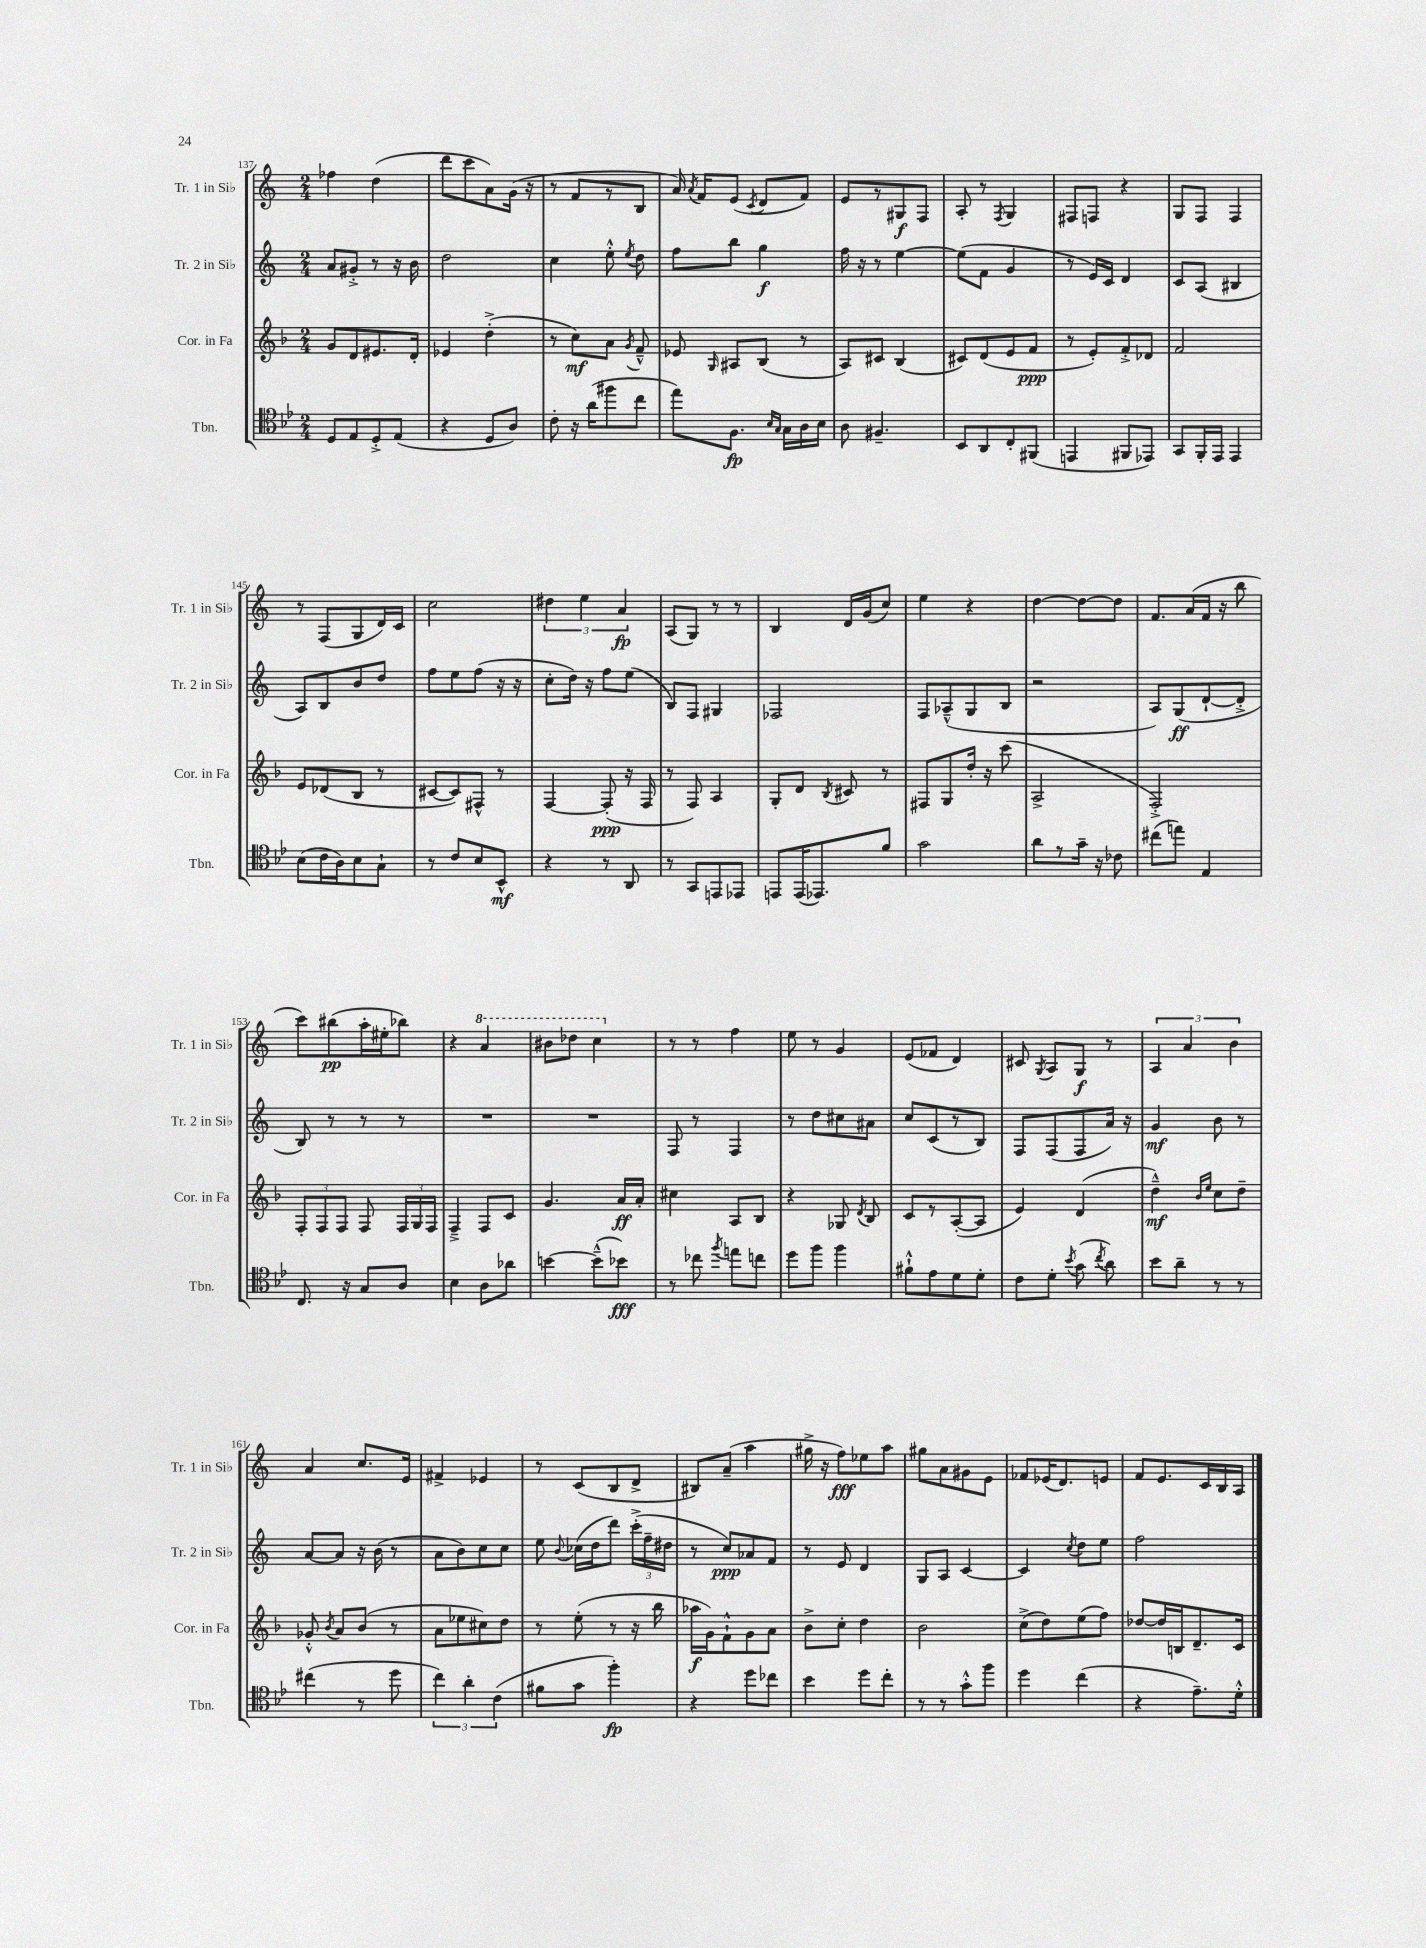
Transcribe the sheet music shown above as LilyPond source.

<<
\new StaffGroup <<
\new Staff = "s0" \with { instrumentName = "Tr. 1 in Sib" shortInstrumentName = "Tr. 1 in Sib" } {
    \clef treble \key c \major \numericTimeSignature \time 2/4
    \autoBeamOff fes''4 d''4( |
    d'''8[ c'''8 a'8) g'16]( r16 |
    r8 f'8[ r8 b8] |
    a'16) \acciaccatura { a'8 } f'16[ e'8]( \acciaccatura { c'8 } d'8[ f'8]) |
    e'8[ r8 gis8\f f8] |
    a8-. r8 \acciaccatura { f8 } g4 |
    fis8[ f8] r4 |
    g8[ f8] f4 |
    r8 f8[( g8 d'16) c'16] |
    c''2 |
    \tuplet 3/2 { dis''4 e''4 a'4\fp } |
    a8[( g8]) r8 r8 |
    b4 d'16[ g'16( c''8]) |
    e''4 r4 |
    d''4~ d''8[~ d''8] |
    f'8.[ a'16( f'16] r16 b''8 |
    c'''8[) bis''8\pp( a''16-. eis''16-. bes''8]) |
    r4 \ottava #1 a''4 |
    bis''8[ des'''8] c'''4 \ottava #0 |
    r8 r8 f''4 |
    e''8 r8 g'4 |
    e'8[( fes'8] d'4) |
    cis'8 \acciaccatura { g8 } a8[ g8]\f r8 |
    \tuplet 3/2 { a4 a'4 b'4 } |
    a'4 c''8.[ e'16] |
    fis'4-> ees'4 |
    r8 c'8[( b8 d'8]-> |
    bis8[) a'8]--( a''4 |
    gis''16-> r16 f''8[\fff) ees''8 a''8] |
    gis''8[ a'8 gis'8 e'8] |
    fes'8[ ees'16( d'8.) e'8] |
    f'8[ e'8. c'16 b16 a16] \bar "|." |
}
\new Staff = "s1" \with { instrumentName = "Tr. 2 in Sib" shortInstrumentName = "Tr. 2 in Sib" } {
    \clef treble \key c \major \numericTimeSignature \time 2/4
    \autoBeamOff a'8[ gis'8]-.-> r8 r16 b'16 |
    d''2 |
    c''4 e''8-.-^ \acciaccatura { e''8 } d''8 |
    f''8[ b''8] g''4\f |
    f''16 r16 r8 e''4~ |
    e''8[( f'8] g'4 |
    r8 e'16[) c'16] d'4 |
    c'8[ a8]( bis4 |
    a8[) b8 b'8 d''8] |
    f''8[ e''8 f''8]( r16 r16 |
    c''8[-. d''16]) r16 f''8[ e''8]( |
    b8[) f8] gis4 |
    fes2 |
    f8[ aes8---^( g8 b8] |
    r2 |
    a8[) g8\ff( d'8~-! d'8]-.-> |
    b8) r8 r8 r8 |
    R2 |
    R2 |
    f8 r8 f4 |
    r8 d''8[ cis''8 ais'8] |
    c''8[ c'8( r8 b8]) |
    f8[ f8( f8 a'16]) r16 |
    g'4\mf b'8 r8 |
    a'8[~ a'8] r16 b'16( r8 |
    a'8[ b'8) c''8 c''8] |
    e''8 \appoggiatura { b'8 } ces''16[( d''16 d'''8]) \tuplet 3/2 { c'''16[-.->( f''16-- dis''16] } |
    r8 c''8[\ppp) aes'8 f'8] |
    r8 e'8 d'4 |
    g8[ a8] c'4~ |
    c'4 \acciaccatura { c''8 } d''8[ e''8] |
    f''2 \bar "|." |
}
\new Staff = "s2" \with { instrumentName = "Cor. in Fa" shortInstrumentName = "Cor. in Fa" } {
    \clef treble \key f \major \numericTimeSignature \time 2/4
    \autoBeamOff g'8[ d'8 eis'8. d'16]-. |
    ees'4 d''4-.->( |
    r8 c''8[\mf) a'8] \acciaccatura { g'8 } f'8---^ |
    ees'8 \grace { g16 } ais8[ bes8]( r8 |
    a8[) cis'8] bes4( |
    cis'8[) d'8( e'8 f'8]\ppp |
    r8 e'8[-.) f'8-.-> des'8] |
    f'2 |
    e'8[ des'8( bes8] r8 |
    cis'8[~ cis'8) fis8]-^ r8 |
    f4~ f8-.\ppp( r16 f16 |
    r8 f8) a4 |
    g8[-. d'8] \acciaccatura { bes8 } cis'8 r8 |
    fis8[ g8 d''16]-. r16 c'''8( |
    a2-> |
    f2-.->) |
    \tuplet 3/2 { f8[-. f8 f8] } f8 \tuplet 3/2 { f16[ g16 f16] } |
    f4---> f8[ c'8] |
    g'4. a'16[\ff a'16]-. |
    cis''4 a8[ bes8] |
    r4 ges8 \acciaccatura { d'8 } bes8 |
    c'8[ r8 a8~-.( a8] |
    e'4) d'4( |
    d''4---^\mf) \grace { bes'16[ e''16] } c''8[ d''8]-- |
    ges'8-.-^ \acciaccatura { bes'8 } a'8[ bes'8]( r8 |
    a'8[ ees''8 cis''8) d''8] |
    r8 e''8-.( r8 r16 bes''16 |
    aes''16[\f g'16) f'8-!-^ g'8 a'8] |
    bes'8[-> c''8]-. d''4 |
    bes'2 |
    c''8[->( d''8) e''8( f''8]) |
    des''8[~ des''16 b16 d'8.-- c'16] \bar "|." |
}
\new Staff = "s3" \with { instrumentName = "Tbn." shortInstrumentName = "Tbn." } {
    \clef tenor \key bes \major \numericTimeSignature \time 2/4
    \autoBeamOff d8[ ees8 d8-.-> ees8]( |
    r4 d8[ a8]) |
    c'8-. r16 a'16[( fis''8 c''8] |
    ees''8[) f8.]\fp \grace { bes16[ g16] } g16[ a16 bes16] |
    a8 fis4.-- |
    bes,8[ a,8 c8-. fis,8]( |
    e,4 fis,8[ ees,8]) |
    g,8[ f,16-. ees,16] ees,4 |
    bes8[( c'16 a16) bes8 g8]-! |
    r8 c'8[ bes8 bes,8]-^\mf |
    r4 r8 a,8 |
    r8 g,8[ e,8 ees,8] |
    e,8[ e,16( ees,8.) f'8] |
    g'2 |
    a'8[ r8 g'16]-- r16 ces'8 |
    cis''8[( e''8]) ees4 |
    c8. r16 g8[ a8] |
    bes4 a8[ aes'8] |
    b'4~ b'8[---^( bes'8]\fff) |
    r8 ces''8 \acciaccatura { f''8 } e''8[ c''8] |
    d''8[ f''8] f''4 |
    fis'8[-!-^ ees'8 d'8 d'8]-. |
    c'8[ d'8]-. \acciaccatura { bes'8 } g'8( \acciaccatura { c''8 } a'8) |
    bes'8[ a'8]-- r8 r8 |
    cis''4( r8 d''8 |
    \tuplet 3/2 { c''4) a'4-. c'4( } |
    fis'8[ g'8] f''4-.\fp) |
    r4 d''8[ ces''8] |
    bes'4 d''8[ c''8]-. |
    r8 r8 g'8[-.-^ f''8] |
    d''4 c''4( |
    r4 ees'8.[--) d'16]-.-^ \bar "|." |
}
>>
>>
\layout { \context { \Score currentBarNumber = #137 } }
